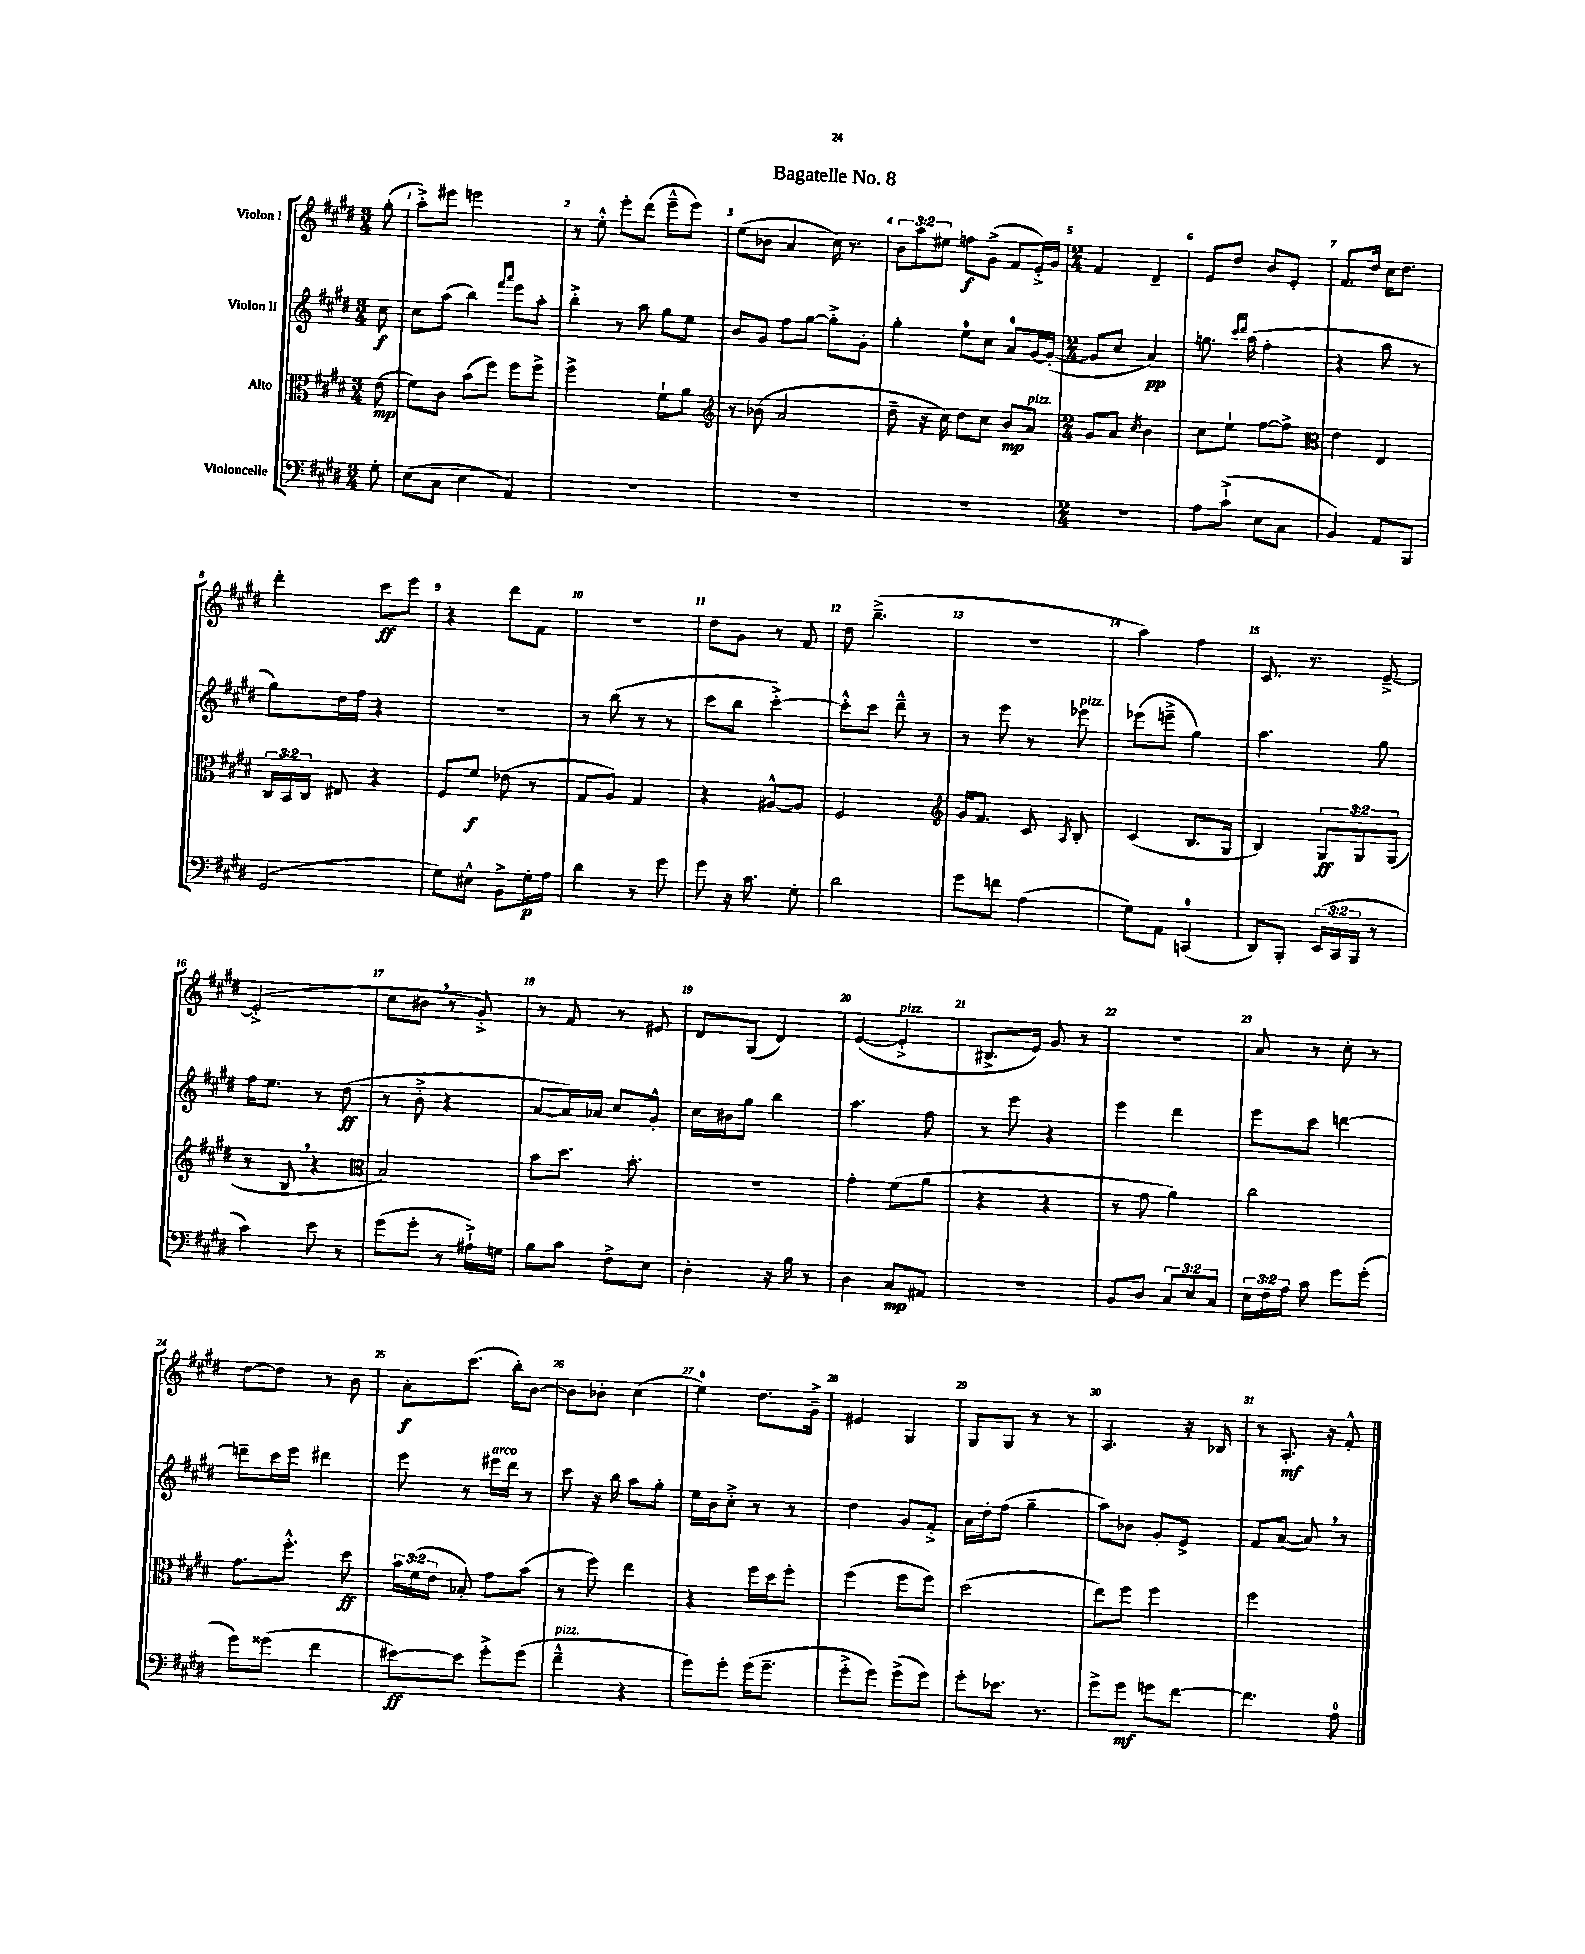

**kern	**kern	**kern	**kern
*staff4	*staff3	*staff2	*staff1
*clefF4	*clefC3	*clefG2	*clefG2
*k[f#c#g#d#]	*k[f#c#g#d#]	*k[f#c#g#d#]	*k[f#c#g#d#]
*M3/4	*M3/4	*M3/4	*M3/4
8G#'\	(8e\	8cc#\	(8gg#'\
=	=	=	=
(8E\L	8f#\L)	8cc#\L	8aa'^\L)
8C#\J	8c#\J	(8aa\J	8eee#\J
4E\	(8b\L	4bb\)	2eee\
.	8ff#\J)	.	.
.	.	16qqfff#/LL	.
.	.	16qqaaa/JJ	.
4AA/)	8ff#\L	8eee\L	.
.	8ff#^\J	8aa'\J	.
=	=	=	=
2.r	2ff#^\	4bb'^\	8r
.	.	.	8ee'^^\
.	.	8r	8eee'\L
.	.	8aa\	(8ddd#\J
.	8f#`\L	8gg#\L	8eee~^^\L
.	8a\J	8ee\J	8eee\J)
=	=	=	=
*	*clefG2	*	*
2.r	8r	8b/L	(8ee\L
.	(8b-\	8g#/J	8b-\J
.	2a/	8ff#\L	4a/
.	.	[8gg#\J	.
.	.	8gg#'^\]L	16cc#\)
.	.	.	8.r
.	.	8g#'\J	.
=	=	=	=
2.r	8dd#~\	4gg#'\	12b\L
.	.	.	12aa\
.	16r	.	.
.	.	.	12ee#\J
.	16cc#\)	.	.
.	8dd#\L	8ee\L	8ff\L
.	8cc#\J	8cc#\J	(8g#^\J
.	8b/L	8a/L	8f#/L
.	8a/J	[16g#/L	16e'^/L)
.	.	(16g#'/_JJ	16g#/JJ
=	=	=	=
*M2/4	*M2/4	*M2/4	*M2/4
2r	8g#/L	8g#/]L	4f#/
.	8a/J	8cc#/J	.
.	8qcc#/	.	.
.	4b\	4a/)	4d#~/
=	=	=	=
8A\L	8cc#\L	8.gg\	8e/L
(8c#`^\J	8ee`\J	.	8dd#/J
.	.	16qqccc#/LL	.
.	.	16qqddd#/JJ	.
.	.	(16aa\	.
8E\L	[8ff#\L	4ff#'\	8b/L
8C#\J	8ff#^\]J	.	8e'/J
=	=	=	=
*	*clefC3	*	*
4BB/)	4e\	4r	8.f#/L
.	.	.	16dd#/Jk
8AA/L	4E/	8aa\	16cc#\LK
.	.	.	8.dd#\J
8BBB/J	.	8r	.
=	=	=	=
(2GG#/	24C#/LL	8gg#\L)	4ddd#'\
.	24BB/	.	.
.	24C#/JJ	.	.
.	8E#/	16dd#\L	.
.	.	16ff#\JJ	.
.	4r	4r	8ccc#\L
.	.	.	8eee\J
=	=	=	=
8G#\L)	8F#/L	2r	4r
8E#^^\J	8f#/J	.	.
8BB^\L	(8e-\	.	8ddd#\L
16G#'\L	8r	.	8f#\J
16A\JJ	.	.	.
=	=	=	=
4d#\	8G#/L	8r	2r
.	8A/J)	(8bb\	.
8r	4G#/	8r	.
8g#\	.	8r	.
=	=	=	=
8g#\	4r	8ccc#\L	8dd#\L
16r	.	8bb\J	8g#\J
8.c#\	.	.	.
.	[8A#^^/L	[4ccc#'^\)	8r
8G#'\	8A#/]J	.	8f#/
=	=	=	=
2d#\	2F#/	8ccc#'^^\]L	8dd#\
.	.	8ccc#\J	(4.bb~^\
.	.	8ddd#~^^\	.
.	.	8r	.
=	=	=	=
*	*clefG2	*	*
8g#\L	16g#/LK	8r	2r
.	8.f#/J	.	.
8f\J	.	8eee\	.
(4A\	8c#/	8r	.
.	8qA/	.	.
.	8B'/	8eee-\	.
=	=	=	=
8G#\L)	(4c#/	(8eee-\L	4aa\)
8AA\J	.	8eee~^\J	.
(4CC/	8.B/L	4gg#\)	4ff#\
.	16G#/Jk	.	.
=	=	=	=
8DD#/L)	4B/)	4.aa\	8.c#/
8BBB'/J	.	.	.
.	.	.	8.r
(24EE/LL	12G#/L	.	.
24CC#/	.	.	.
24BBB/JJ	12G#/	.	.
8r	.	8gg#\	[8e~^/
.	(12G#/J	.	.
=	=	=	=
4c#\)	8r	16ff#\LK	(2e'^/]
.	.	8.ee\J	.
.	8B/	.	.
8e\	4r	8r	.
8r	.	(8dd#\	.
=	=	=	=
*	*clefC3	*	*
(8g#\L	2B/)	8r	8cc#\L
8g#'\J	.	8b'^\	8b#\J
8r	.	4r	8r
16A#`^\LL)	.	.	8g#'^/)
16G\JJ	.	.	.
=	=	=	=
8B\L	8b\L	[8a/L	8r
8c#\J	8.dd#\J	16a/]L)	8f#/
.	.	16a-/JJ	.
8F#^\L	.	8cc#/L	8r
.	8.b'\	.	.
8E\J	.	8g#'^^/J	8e#/
=	=	=	=
4D#'\	2r	16cc#\LL	8d#/L
.	.	16b#\J	.
.	.	8gg#\J	(8G#/J
16r	.	4bb\	4d#/)
16B\	.	.	.
8r	.	.	.
=	=	=	=
4D#\	4g#'\	4.aa\	([4e/
8C#/L	(8f#\L	.	4e'^/]
8AA#/J	8a\J	8ff#\	.
=	=	=	=
2r	4r	8r	8.B#^/L
.	.	8eee\	.
.	.	.	16e/Jk)
.	4r	4r	8g#/
.	.	.	8r
=	=	=	=
8BB/L	8r	4eee\	2r
8D#/J	8g#\	.	.
12C#/L	4a\)	4ddd#\	.
12E/	.	.	.
12C#/J	.	.	.
=	=	=	=
24E\LL	2cc#\	8eee\L	8a/
24F#\	.	.	.
24A\JJ	.	.	.
8c#\	.	8ccc#\J	8r
8g#\L	.	[4ddd\	8cc#'\
(8g#'\J	.	.	8r
=	=	=	=
8g#\L)	8.g#\L	8ddd~\]L	[8dd#\L
(8g##\J	.	16ccc#\L	8dd#\]J
.	8.ff#'^^\J	16eee\JJ	.
4f#\	.	4ddd#\	8r
.	8dd#\	.	8b\
=	=	=	=
[8e#\L)	24b\LL	8eee\	8a'\L
.	(24f#\	.	.
.	24e\JJ	.	.
8e#\]J	8B-'/)	8r	(8.ccc#\J
8g#'^\L	8g#\L	16eee#\LL	.
.	.	16ddd#\JJ	16bb'\LK)
(8g#\J	(8b\J	8r	[8b\J
=	=	=	=
4f#~^^\	8r	8ccc#\	8b\]L
.	8ff#\)	16r	8b-'\J
.	.	16bb\	.
4r	4ee\	8aa\L	(4cc#\
.	.	8gg#'\J	.
=	=	=	=
8g#\L)	4r	16ee\LL	4ee\)
.	.	16b\J	.
8g#'\J	.	8cc#'^\J	.
(16g#\LK	16ff#\LL	8r	8.dd#\L
8.g#~\J	16dd#\J	.	.
.	8ff#'\J	8r	.
.	.	.	16g#~^\Jk
=	=	=	=
8g#'^\L	(4ff#\	4dd#\	4e#/
8g#\J)	.	.	.
(8g#^\L	8ff#\L	8g#/L	4G#/
8g#\J)	8ff#\J)	8f#'^/J	.
=	=	=	=
8g#'\L	(2dd#\	16a\LL	8G#/L
.	.	16dd#'\J	.
8.e-\J	.	(8ff#\J	8G#/J
.	.	4gg#~\	8r
8.r	.	.	.
.	.	.	8r
=	=	=	=
8g#^\L	8ee\L)	8aa\L)	4.A/
8g#\J	8ff#\J	8b-\J	.
8g\L	4ff#\	8g#'/L	.
[8f#\J	.	8e^/J	16r
.	.	.	16B-/
=	=	=	=
4.f#\]	2ff#\	8f#/L	8r
.	.	([8a/J	8.A'/
.	.	8a/])	.
.	.	.	16r
8A\	.	8r	8f#'^^/
==	==	==	==
*-	*-	*-	*-
